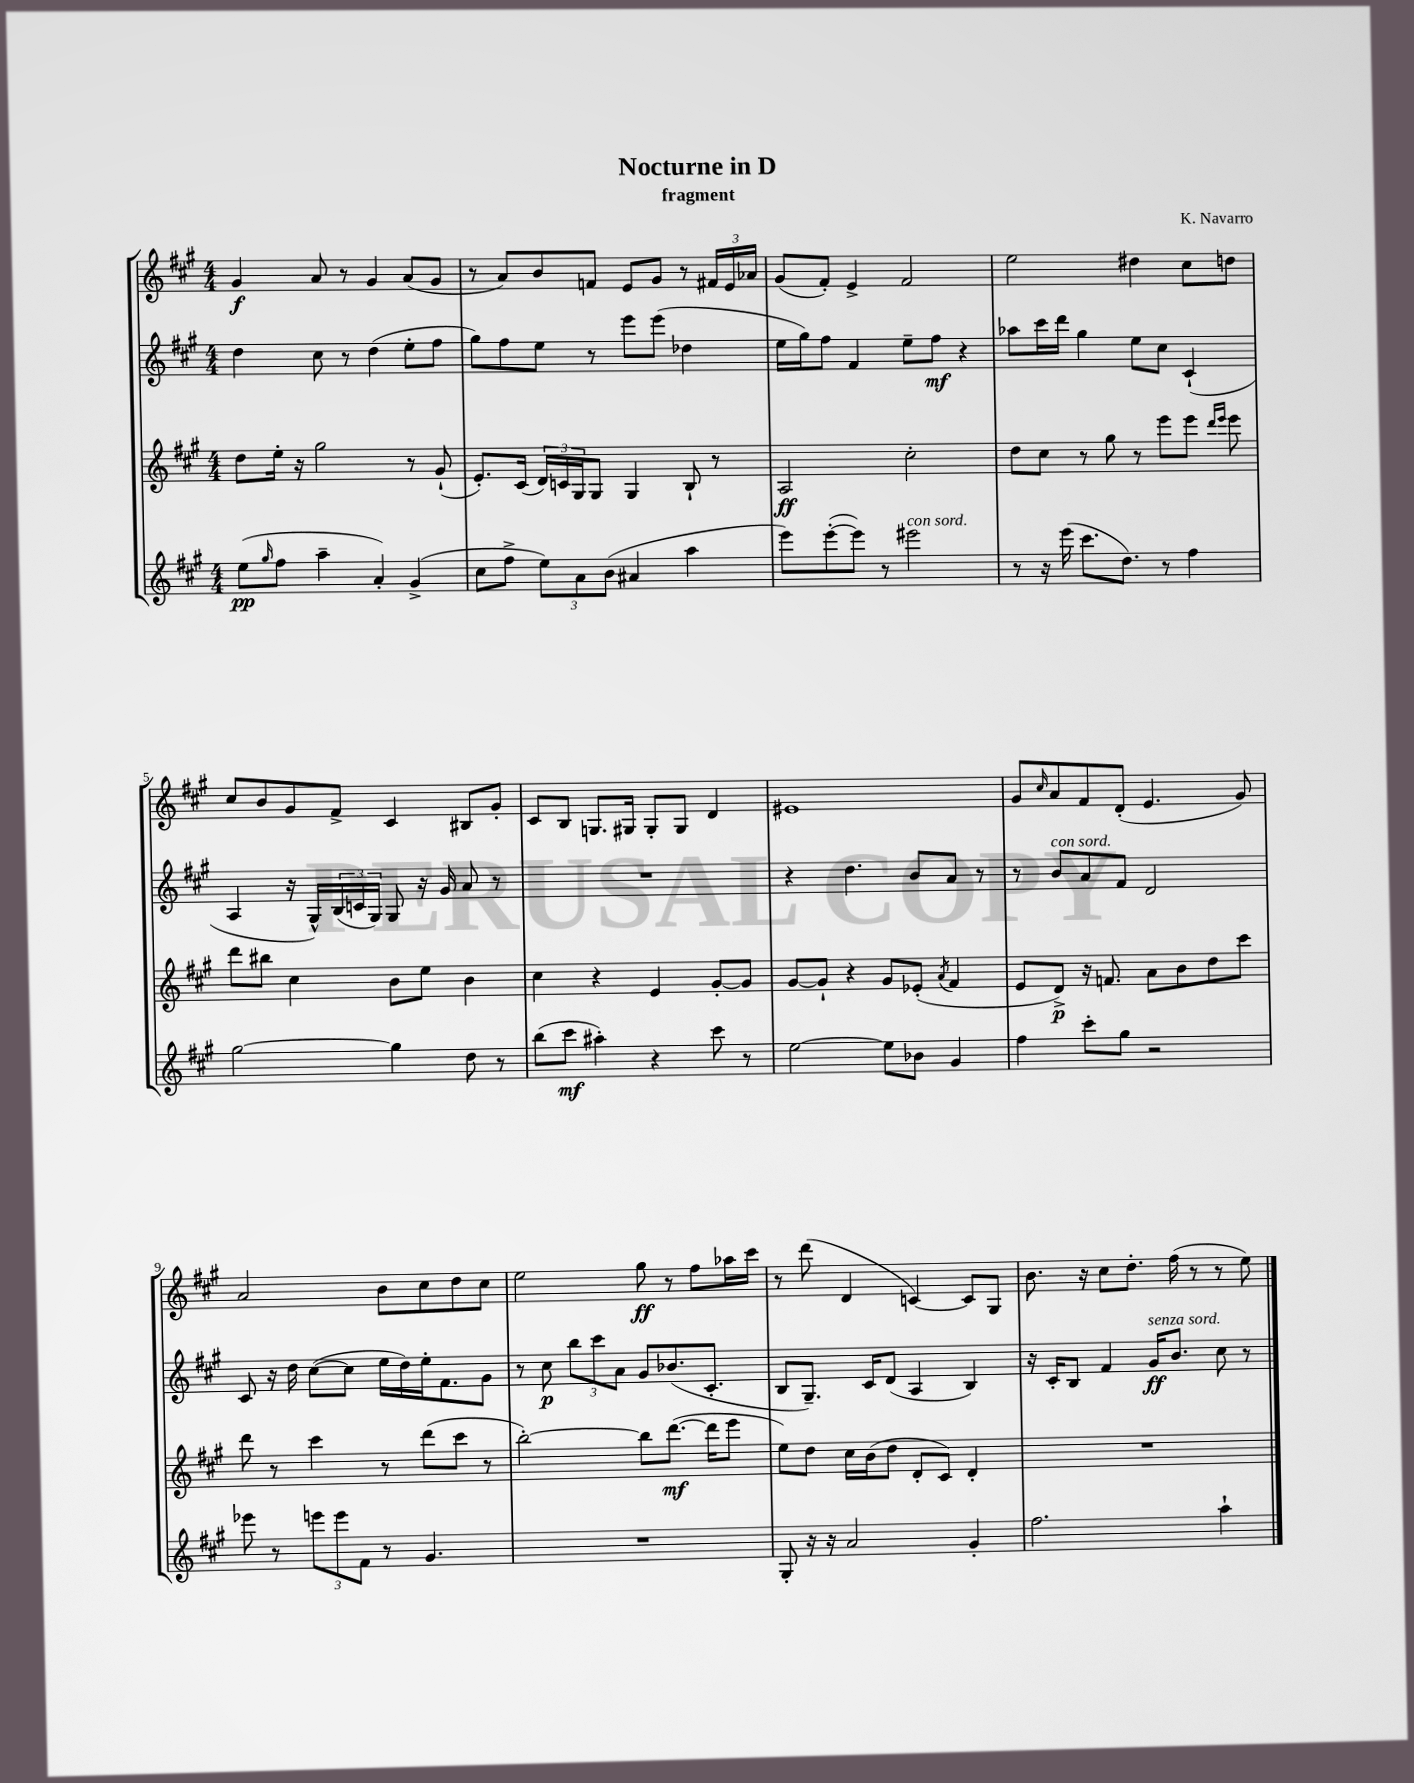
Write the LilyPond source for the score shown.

\header { title = "Nocturne in D" composer = "K. Navarro" subtitle = "fragment" }
<<
\new StaffGroup <<
\new Staff = "s0" {
    \clef treble \key a \major \numericTimeSignature \time 4/4
    gis'4\f a'8 r8 gis'4 a'8( gis'8 |
    r8 a'8) b'8 f'8 e'8 gis'8 r8 \tuplet 3/2 { fis'16 e'16 aes'16 } |
    gis'8( fis'8-.) e'4-> fis'2 |
    e''2 dis''4 cis''8 d''8 |
    cis''8 b'8 gis'8 fis'8-> cis'4 bis8 gis'8-. |
    cis'8 b8 g8. gis16 gis8-. gis8 d'4 |
    eis'1 |
    gis'8 \grace { cis''16 } a'8 fis'8 d'8-.( e'4. gis'8) |
    a'2 b'8 cis''8 d''8 cis''8 |
    e''2 gis''8\ff r8 fis''8 aes''16 cis'''16 |
    r8 d'''8( d'4 c'4~) c'8 gis8 |
    b'8. r16 cis''8 d''8.-. fis''16( r8 r8 e''8) \bar "|." |
}
\new Staff = "s1" {
    \clef treble \key a \major \numericTimeSignature \time 4/4
    d''4 cis''8 r8 d''4( e''8-. fis''8 |
    gis''8) fis''8 e''8 r8 e'''8 e'''8( des''4 |
    e''16 gis''16) fis''8 fis'4 e''8-- fis''8\mf r4 |
    aes''8 cis'''16 d'''16 gis''4 e''8 cis''8 cis'4-!( |
    a4 r16 gis16-^) \tuplet 3/2 { b16( c'16 gis16) } gis8 r16 gis'16 a'8 r8 |
    R1 |
    r4 d''4. b'8 a'8 r8 |
    r8 b'8^\markup { \italic "con sord." } a'8 fis'8 d'2 |
    cis'8 r16 d''16 cis''8~( cis''8 e''16 d''16) e''16-. fis'8. gis'8 |
    r8 cis''8\p \tuplet 3/2 { b''8 cis'''8 a'8 } gis'8 bes'8.( cis'8.-. |
    b8 gis8.--) cis'16 d'8( a4 b4) |
    r16 cis'16-. b8 fis'4 gis'16\ff^\markup { \italic "senza sord." } b'8. cis''8 r8 \bar "|." |
}
\new Staff = "s2" {
    \clef treble \key a \major \numericTimeSignature \time 4/4
    d''8 e''16-. r16 gis''2 r8 gis'8-!( |
    e'8.-.) cis'16( \tuplet 3/2 { d'16) c'16 gis16 } gis8 gis4 b8-! r8 |
    a2\ff cis''2-. |
    d''8 cis''8 r8 gis''8 r8 e'''8 e'''8 \grace { d'''16 e'''16 } e'''8 |
    d'''8 bis''8 cis''4 b'8 e''8 b'4 |
    cis''4 r4 e'4 gis'8~-. gis'8 |
    gis'8~ gis'8-! r4 gis'8 ees'8-.( \acciaccatura { a'8 } fis'4 |
    e'8 d'8->\p) r16 f'8. a'8 b'8 d''8 cis'''8 |
    d'''8 r8 cis'''4 r8 d'''8( cis'''8 r8 |
    b''2~-.) b''8 d'''8.~\mf( d'''16 e'''8 |
    e''8) d''8 cis''16 b'16( d''8 d'8-. cis'8) d'4-. |
    R1 \bar "|." |
}
\new Staff = "s3" {
    \clef treble \key a \major \numericTimeSignature \time 4/4
    e''8\pp( \grace { gis''16 } fis''8 a''4-- a'4-.) gis'4->( |
    cis''8 fis''8-> \tuplet 3/2 { e''8) a'8 b'8( } ais'4 a''4 |
    e'''8) e'''8~-.( e'''8) r8 eis'''2^\markup { \italic "con sord." } |
    r8 r16 e'''16( cis'''8. d''8.) r8 fis''4 |
    gis''2~ gis''4 d''8 r8 |
    b''8( cis'''8\mf ais''4-.) r4 cis'''8 r8 |
    e''2~ e''8 bes'8 gis'4 |
    fis''4 cis'''8-. gis''8 r2 |
    ees'''8 r8 \tuplet 3/2 { e'''8 e'''8 fis'8 } r8 gis'4. |
    R1 |
    gis8-. r16 r16 a'2 gis'4-. |
    fis''2. a''4-! \bar "|." |
}
>>
>>
